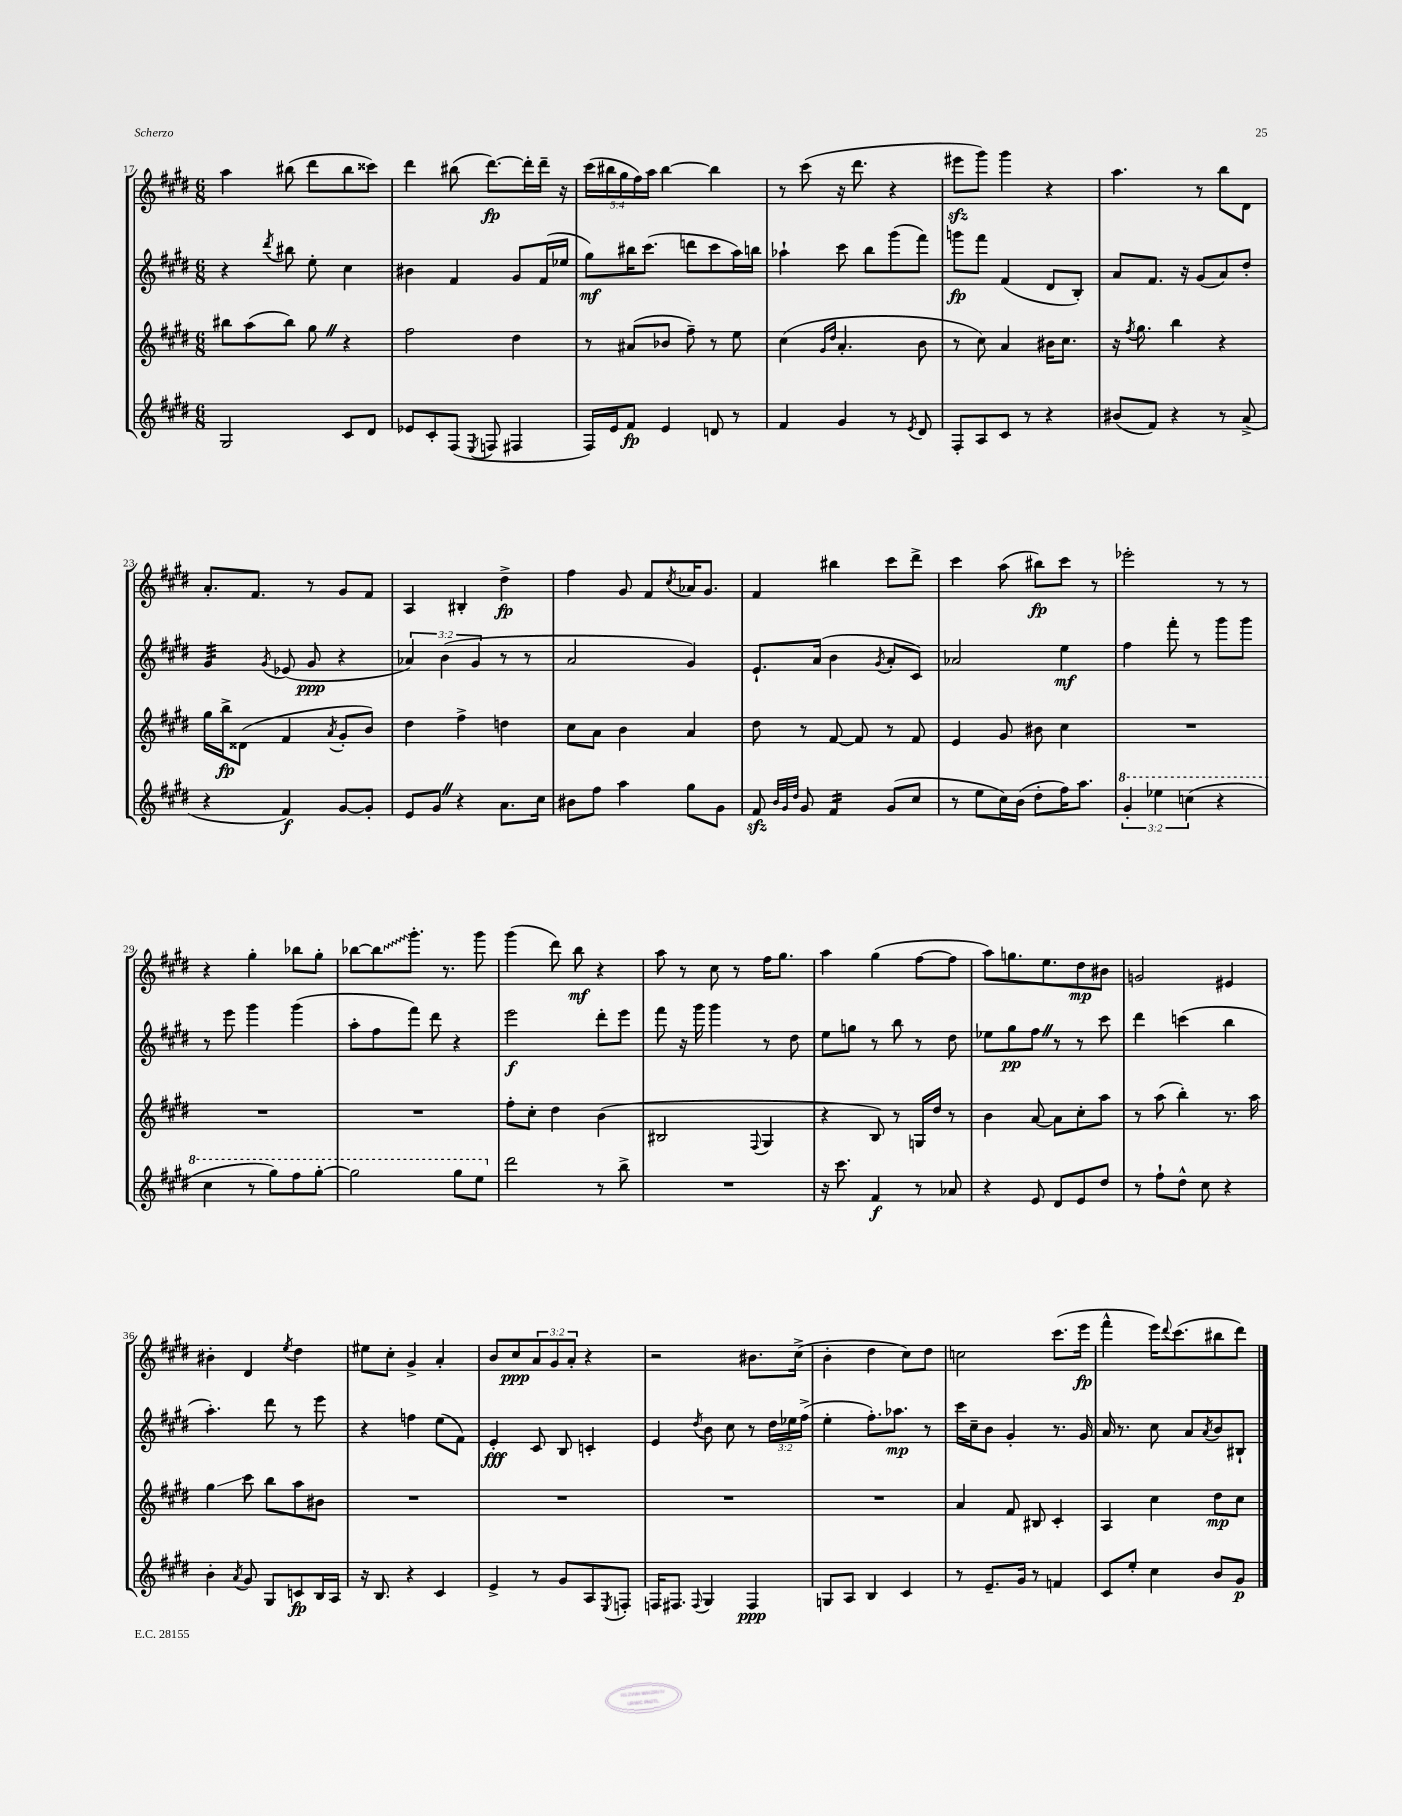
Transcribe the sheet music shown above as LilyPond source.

<<
\new StaffGroup <<
\new Staff = "s0" {
    \clef treble \key e \major \numericTimeSignature \time 6/8 \override Staff.TupletNumber.text = #tuplet-number::calc-fraction-text
    a''4 bis''8( dis'''8 bis''8 cisis'''8) |
    dis'''4 bis''8( dis'''8.~\fp) dis'''16-. dis'''16-- r16 |
    \tuplet 5/4 { cis'''16( bis''16 gis''16 fis''16) a''16 } bis''4~ bis''4 |
    r8 cis'''8( r16 dis'''8. r4 |
    eis'''8\sfz gis'''8) gis'''4 r4 |
    a''4. r8 b''8 dis'8 |
    a'8.-. fis'8. r8 gis'8 fis'8 |
    a4 bis4-. dis''4->\fp |
    fis''4 gis'8 fis'8 \acciaccatura { cis''8 } aes'16 gis'8. |
    fis'4 bis''4 cis'''8 dis'''8-> |
    cis'''4 a''8( bis''8\fp) cis'''8 r8 |
    ees'''2-. r8 r8 |
    r4 gis''4-. bes''8 gis''8-. |
    bes''8~ \once \override Glissando.style = #'zigzag bes''8\glissando gis'''8.-. r8. gis'''8 |
    gis'''4( dis'''8) b''8\mf r4 |
    a''8 r8 cis''8 r8 fis''16 gis''8. |
    a''4 gis''4( fis''8~ fis''8 |
    a''8) g''8. e''8. dis''8\mp bis'8 |
    g'2 eis'4 |
    bis'4-. dis'4 \acciaccatura { e''8 } dis''4 |
    eis''8 cis''8-. gis'4-> a'4-. |
    b'8 cis''8\ppp \tuplet 3/2 { a'8 gis'8 a'8-. } r4 |
    r2 bis'8. cis''16->( |
    b'4-. dis''4 cis''8) dis''8 |
    c''2 cis'''8.( e'''16\fp |
    fis'''4-^ e'''16) \appoggiatura { dis'''8 } cis'''8.( bis''8 dis'''8) \bar "|." |
}
\new Staff = "s1" {
    \clef treble \key e \major \numericTimeSignature \time 6/8 \override Staff.TupletNumber.text = #tuplet-number::calc-fraction-text
    r4 \acciaccatura { dis'''8 } bis''8 e''8-. cis''4 |
    bis'4 fis'4 gis'8 fis'16( ees''16 |
    gis''8\mf) bis''16 cis'''8.( d'''8 cis'''8 a''16) b''16 |
    aes''4-! cis'''8 b''8 gis'''8( fis'''8) |
    g'''8\fp fis'''8 fis'4( dis'8 b8-.) |
    a'8 fis'8. r16 gis'8( a'8) dis''8-. |
    gis'4:32 \acciaccatura { gis'8 } ees'8( gis'8\ppp r4 |
    \tuplet 3/2 { aes'4) b'4( gis'4 } r8 r8 |
    a'2 gis'4) |
    e'8.-! a'16( b'4 \acciaccatura { gis'8 } a'8-. cis'8) |
    aes'2 e''4\mf |
    fis''4 fis'''8-. r8 gis'''8 gis'''8 |
    r8 e'''8 gis'''4 gis'''4( |
    a''8-. fis''8 fis'''8) dis'''8 r4 |
    e'''2\f dis'''8-. e'''8 |
    fis'''8 r16 gis'''16 gis'''4 r8 dis''8 |
    e''8 g''8 r8 b''8 r8 dis''8 |
    ees''8 gis''8\pp fis''8 \once \override BreathingSign.text = \markup { \musicglyph "scripts.caesura.straight" } \breathe r8 r8 cis'''8 |
    dis'''4 c'''4( b''4 |
    a''4.-.) dis'''8 r8 e'''8 |
    r4 f''4 e''8( fis'8) |
    e'4-.\fff cis'8 b8 c'4-. |
    e'4 \acciaccatura { dis''8 } b'8 cis''8 r8 \tuplet 3/2 { dis''16 ees''16 fis''16->( } |
    e''4-. fis''8.-.) aes''8.\mp r8 |
    cis'''16 cis''16-- b'8 gis'4-. r8. gis'16 |
    a'16 r8. cis''8 a'8 \acciaccatura { a'8 } b'8 bis8-! \bar "|." |
}
\new Staff = "s2" {
    \clef treble \key e \major \numericTimeSignature \time 6/8
    bis''8 a''8( bis''8) gis''8 \once \override BreathingSign.text = \markup { \musicglyph "scripts.caesura.straight" } \breathe r4 |
    fis''2 dis''4 |
    r8 ais'8( bes'8 fis''8--) r8 e''8 |
    cis''4( \grace { gis'16 dis''16 } a'4.-. b'8 |
    r8 cis''8) a'4 bis'16 cis''8. |
    r16 \acciaccatura { fis''8 } gis''8. b''4 r4 |
    gis''16 b''16->\fp disis'8( fis'4 \acciaccatura { a'8 } gis'8-. b'8) |
    dis''4 fis''4-> d''4 |
    cis''8 a'8 b'4 a'4 |
    dis''8 r8 fis'8~ fis'8 r8 fis'8 |
    e'4 gis'8 bis'8 cis''4 |
    R2. |
    R2. |
    R2. |
    fis''8-. cis''8-. dis''4 b'4( |
    bis2 \appoggiatura { fis8 } gis4 |
    r4 b8) r8 g16 dis''16 r8 |
    b'4 a'8~ a'8 cis''8-. a''8 |
    r8 a''8( b''4-.) r8. a''16 |
    gis''4\glissando cis'''8 b''8 a''8 bis'8 |
    R2. |
    R2. |
    R2. |
    R2. |
    a'4 fis'8 bis8 cis'4-. |
    a4 cis''4 dis''8\mp cis''8 \bar "|." |
}
\new Staff = "s3" {
    \clef treble \key e \major \numericTimeSignature \time 6/8 \override Staff.TupletNumber.text = #tuplet-number::calc-fraction-text
    gis2 cis'8 dis'8 |
    ees'8 cis'8-. fis8( \acciaccatura { e8 } f8 fis4 |
    fis16) e'16 fis'8\fp e'4 d'8 r8 |
    fis'4 gis'4 r8 \acciaccatura { e'8 } dis'8 |
    fis8-. a8 cis'8 r8 r4 |
    bis'8( fis'8) r4 r8 a'8->( |
    r4 fis'4\f) gis'8~ gis'8-. |
    e'8 gis'8 \once \override BreathingSign.text = \markup { \musicglyph "scripts.caesura.straight" } \breathe r4 a'8. cis''16 |
    bis'8 fis''8 a''4 gis''8 gis'8 |
    fis'8\sfz \grace { b'32 gis'32 dis''32 } gis'8 fis'4:16 gis'8( cis''8 |
    r8 e''8 cis''16) b'16( dis''8-. fis''16) a''8. |
    \tuplet 3/2 { \ottava #1 gis''4-. ees'''4 c'''4( } r4 |
    cis'''4 r8 gis'''8) fis'''8 gis'''8~-. |
    gis'''2 gis'''8 e'''8 \ottava #0 |
    dis'''2 r8 b''8-> |
    R2. |
    r16 cis'''8. fis'4\f r8 aes'8 |
    r4 e'8 dis'8 e'8 dis''8 |
    r8 fis''8-! dis''8-^ cis''8 r4 |
    b'4-. \acciaccatura { a'8 } gis'8 gis8 c'8\fp b16 a16 |
    r16 b8. r4 cis'4 |
    e'4-> r8 gis'8 a8 \acciaccatura { e8 } f8-. |
    f16 fis8. \appoggiatura { fis8 } gis4 fis4\ppp |
    g8 a8 b4 cis'4 |
    r8 e'8.-- gis'16 r8 f'4 |
    cis'8 e''8-. cis''4 b'8 gis'8\p \bar "|." |
}
>>
>>
\layout { \context { \Score currentBarNumber = #17 } }
